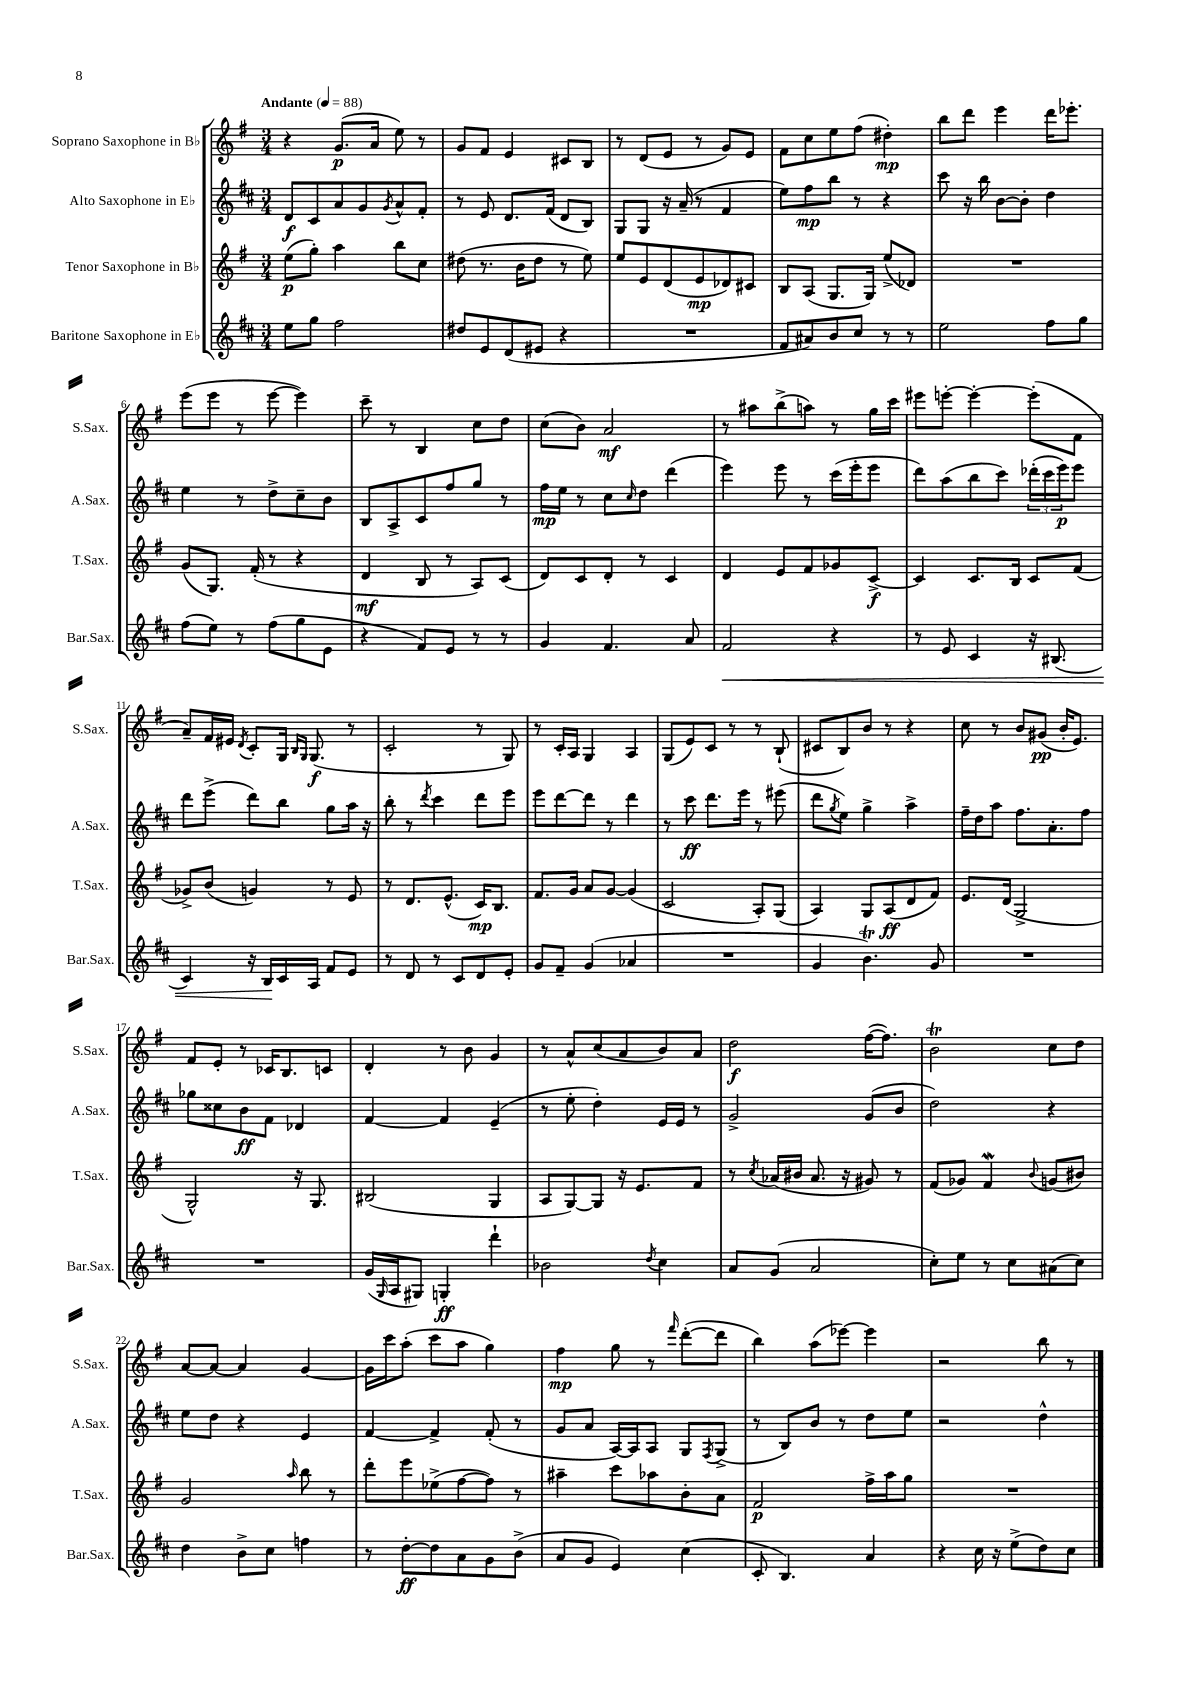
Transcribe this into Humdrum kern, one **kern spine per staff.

**kern	**kern	**kern	**kern
*staff4	*staff3	*staff2	*staff1
*clefG2	*clefG2	*clefG2	*clefG2
*k[f#c#]	*k[f#]	*k[f#c#]	*k[f#]
*M3/4	*M3/4	*M3/4	*M3/4
*MM88	*MM88	*MM88	*MM88
8ee	(8ee	8d	4r
8gg	8gg')	8c#	.
2ff#	4aa	8a	(8.g
.	.	8g	.
.	.	.	16a
.	.	8qg	.
.	8bb	8a^^	8ee)
.	8cc	8f#'	8r
=	=	=	=
8dd#	(8dd#	8r	8g
8e	8.r	8e	8f#
(8d	.	8.d	4e
.	16b	.	.
8e#	8dd#	.	.
.	.	(16f#	.
4r	8r	8d	8c#
.	8ee)	8B)	8B
=	=	=	=
2.r	8ee	8G	8r
.	8e	8G	(8d
.	(8d	16r	8e
.	.	(16a~	.
.	8e	8r	8r
.	8d-)	4f#	8g)
.	8c#	.	8e
=	=	=	=
8f#	8B	8ee)	8f#
8a#)	(8A	8ff#	8cc
8b	8.G	8bb	8ee
8cc#	.	8r	(8ff#
.	16G)	.	.
8r	(8ee^	4r	4dd#')
8r	8d-)	.	.
=	=	=	=
2ee	2.r	8ccc#	8bb
.	.	16r	8ddd
.	.	16bb	.
.	.	[8b	4eee
.	.	8b']	.
8ff#	.	4dd	16ddd
.	.	.	8.eee-'
8gg	.	.	.
=	=	=	=
(8ff#	(8g	4ee	(8eee
8ee)	8.G)	.	8eee
8r	.	8r	8r
.	(16f#'	.	.
(8ff#	8r	8dd^	[8eee
8gg	4r	8cc#~	4eee])
8e	.	8b	.
=	=	=	=
4r	4d	8B	8ccc~
.	.	8A^	8r
8f#)	8B	8c#	4B
8e	8r	8ff#	.
8r	8A)	8gg	8cc
8r	(8c	8r	8dd
=	=	=	=
4g	8d)	16ff#	(8cc
.	.	16ee	.
.	8c	8r	8b)
4.f#	8d'	8cc#	2a
.	.	16qqcc#	.
.	8r	8dd	.
.	4c	(4ddd	.
8a	.	.	.
=	=	=	=
2f#	4d	4eee)	8r
.	.	.	8aa#
.	8e	8eee	(8bb^
.	8f#	8r	8aa)
4r	8g-	(16ccc#	8r
.	.	16eee'	.
.	[8c^	8eee	16gg
.	.	.	16ccc
=	=	=	=
8r	4c]	8ddd)	8eee#
8e	.	(8aa	[8eee'
4c#	8.c	8bb	4eee'_
.	.	8ccc#)	.
.	16B	.	.
16r	8c	(24ddd-'	(8eee']
.	.	24ccc#	.
(8.B#	.	.	.
.	.	24eee)	.
.	(8f#	8eee	8f#
=	=	=	=
4c#)	8g-^)	8ddd	8a~)
.	(8b	(8eee^	16f#
.	.	.	16e#
.	.	.	8qd
16r	4g)	8ddd)	8c'
16B	.	.	.
16c#	.	8bb	16G
.	.	.	16qqB
.	.	.	16qqG
16A	.	.	(8.G
8f#	8r	8gg	.
8e	8e	16aa	8r
.	.	16r	.
=	=	=	=
8r	8r	8bb'	2c'
8d	8.d	8r	.
.	.	8qddd	.
8r	.	4ccc#	.
.	(8.e^^	.	.
8c#	.	.	.
8d	16c)	8ddd	8r
.	8.B	.	.
8e'	.	8eee	8G)
=	=	=	=
8g	8.f#	8eee	8r
8f#~	.	[8ddd	16c'
.	16g	.	16A
(4g	8a	8ddd]	4G
.	[8g	8r	.
4a-	(4g]	4ddd	4A
=	=	=	=
2.r	2c	8r	(8G
.	.	8ccc#	8e)
.	.	8.ddd	8c
.	.	.	8r
.	.	16eee	.
.	8A')	8r	8r
.	(8G	(8eee#	(8B`
=	=	=	=
4g	4A)	8ddd	8c#
.	.	8qgg	.
.	.	8ee)	8B)
4.b)	8G	4gg^	8b
.	(8A	.	8r
.	8d	4aa^	4r
8g	8f#)	.	.
=	=	=	=
2.r	8.e	16ff#~	8cc
.	.	16dd	.
.	.	8aa	8r
.	(16d	.	.
.	2G^	8.ff#	8b
.	.	.	(8g#
.	.	8.a'	.
.	.	.	16b'
.	.	.	8.e)
.	.	8ff#	.
=	=	=	=
2.r	2G^^)	8gg-	8f#
.	.	8cc##	8e'
.	.	8b	8r
.	.	8f#	16c-
.	.	.	8.B
.	16r	4d-	.
.	8.G	.	.
.	.	.	8c
=	=	=	=
(16g	(2B#	[4f#	4d'
16qqG	.	.	.
16A	.	.	.
8G#)	.	.	.
4G'	.	4f#]	8r
.	.	.	8b
4ddd`	4G	(4e~	4g
=	=	=	=
2b-	8A	8r	8r
.	[8G)	8ee'	8a^^
.	8G]	4dd')	(8cc
.	16r	.	8a
.	8.e	.	.
8qdd	.	.	.
4cc#	.	16e	8b)
.	.	16e	.
.	8f#	8r	8a
=	=	=	=
8a	8r	2g^	2dd
.	8qcc	.	.
(8g	(16a-	.	.
.	16b#	.	.
2a	8.a-	.	.
.	16r	.	.
.	8g#)	(8g	([16ff#
.	.	.	8.ff#])
.	8r	8b	.
=	=	=	=
8cc#')	(8f#	2dd)	2b
8ee	8g-)	.	.
8r	4f#	.	.
8cc#	.	.	.
.	8qqb	.	.
(8a#	(8g	4r	8cc
8cc#)	8b#)	.	8dd
=	=	=	=
4dd	2g	8ee	[8a
.	.	8dd	8a_
8b^	.	4r	4a]
8cc#	.	.	.
.	16qqaa	.	.
4ff	8bb	4e	[4g
.	8r	.	.
=	=	=	=
8r	8ddd'	[4f#	16g]
.	.	.	16ccc
[8dd'	8eee	.	(8aa'
8dd]	(8ee-^	4f#^]	8ccc
8a	[8ff#	.	8aa
8g	8ff#])	(8f#'	4gg)
(8b^	8r	8r	.
=	=	=	=
8a	4aa#~	8g	4ff#
8g	.	8a	.
4e)	8ccc	[16A)	8gg
.	.	16A]	.
.	8aa-	8A	8r
.	.	.	16qqfff#
(4cc#	8b'	8G	([8ddd'
.	.	8qF#	.
.	8a	(8G^	8ddd]
=	=	=	=
8c#'	2f#	8r	4bb)
4.B)	.	8B)	.
.	.	8b	(8aa
.	.	8r	[8eee-)
4a	16ff#^	8dd	4eee-]
.	16aa	.	.
.	8gg	8ee	.
=	=	=	=
4r	2.r	2r	2r
16cc#	.	.	.
16r	.	.	.
(8ee^	.	.	.
8dd)	.	4dd^^	8bb
8cc#	.	.	8r
==	==	==	==
*-	*-	*-	*-
